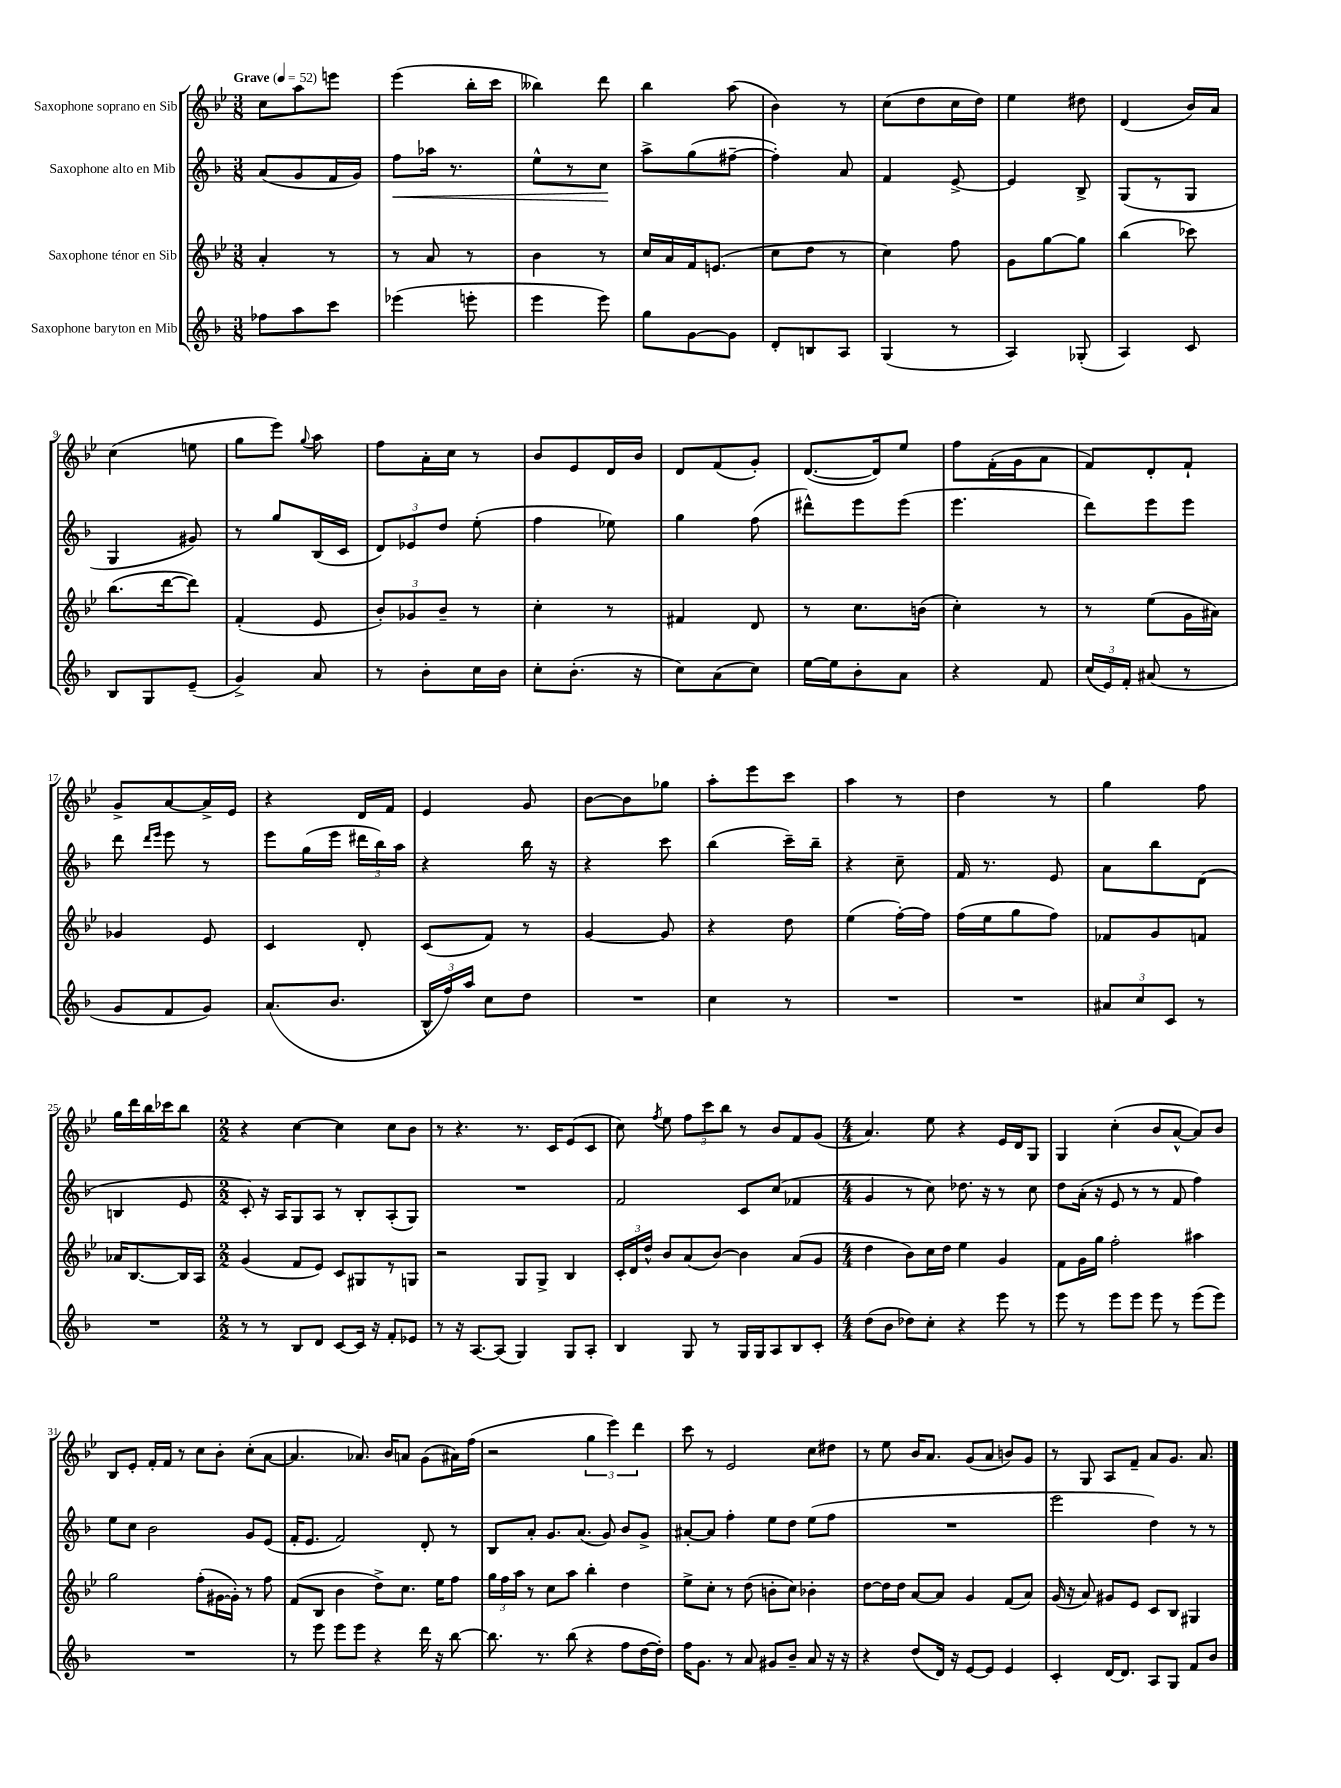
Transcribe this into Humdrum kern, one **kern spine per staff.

**kern	**kern	**kern	**dynam	**kern
*part4	*part3	*part2	*part2	*part1
*staff4	*staff3	*staff2	*staff2	*staff1
*I"Saxophone baryton en Mib	*I"Saxophone ténor en Sib	*I"Saxophone alto en Mib	*	*I"Saxophone soprano en Sib
*clefG2	*clefG2	*clefG2	*	*clefG2
*k[b-]	*k[b-e-]	*k[b-]	*	*k[b-e-]
*M3/8	*M3/8	*M3/8	*	*M3/8
*MM52	*MM52	*MM52	*	*MM52
=1	=1	=1	=1	=1
!	!	!	!	!LO:TX:a:B:t=Grave
8ff-X\L	4a'/	(8a/L	.	8cc\L
8aa\	.	8g/	.	8aa\
8ccc\J	8r	16f/L	.	8eeen\J
.	.	16g/JJ)	.	.
=2	=2	=2	=2	=2
!	!	!	!LO:HP:b	!
(4eee-X\	8r	8ff\L	<	(4eee-\
.	8a/	16aa-X\Jk	.	.
.	.	8.r	.	.
8eeen'\	8r	.	.	16bb-'\LL
.	.	.	.	16ccc\JJ
=3	=3	=3	=3	=3
4eee\	4b-\	8ee^^\L	.	4bb--X\)
.	.	8r	.	.
8eee\)	8r	8cc\J	.	8ddd\
.	.	.	[	.
=4	=4	=4	=4	=4
8gg\L	16cc/LL	8aa^\L	.	4bb-\
.	16a/	.	.	.
[8g\	16f/J	(8gg\	.	.
.	(8.en/J	.	.	.
8g\J]	.	[8ff#X~\J	.	(8aa\
=5	=5	=5	=5	=5
8d'/L	8cc\L	4ff#'\])	.	4b-\)
8Bn/	8dd\J	.	.	.
8A/J	8r	8a/	.	8r
=6	=6	=6	=6	=6
(4G/	4cc\)	4f/	.	(8cc\L
.	.	.	.	8dd\
8r	8ff\	[8e^/	.	16cc\L
.	.	.	.	16dd\JJ)
=7	=7	=7	=7	=7
4A/)	8g\L	4e/]	.	4ee-\
.	[8gg\	.	.	.
(8G-X'/	8gg\J]	8B-^/	.	8dd#X\
=8	=8	=8	=8	=8
4A/)	(4bb-\	(8G/L	.	(4d/
.	.	8r	.	.
8c/	8ccc-X\)	8G/J	.	16b-/LL)
.	.	.	.	16a/JJ
!!LO:LB:g=z
=9	=9	=9	=9	=9
8B-/L	(8.bb-\L	4G/	.	(4cc\
8G/	.	.	.	.
.	[16ddd\k	.	.	.
(8e~/J	8ddd\J])	8g#X/)	.	8een\
=10	=10	=10	=10	=10
4g^/)	(4f'/	8r	.	8gg\L
.	.	8gg/L	.	8eee-\J)
.	.	.	.	8qqgg/
8a/	8e-/	(16B-/L	.	8aa\
.	.	16c/JJ	.	.
=11	=11	=11	=11	=11
8r	12b-'/L)	12d/L)	.	8ff\L
.	12g-X/	12e-X/	.	.
8b-'\L	.	.	.	16a'\L
.	12b-~/J	12dd/J	.	.
.	.	.	.	16cc\JJ
16cc\L	8r	(8ee'\	.	8r
16b-\JJ	.	.	.	.
=12	=12	=12	=12	=12
8cc'\L	4cc'\	4ff\	.	8b-/L
(8.b-'\J	.	.	.	8e-/
.	8r	8ee-X\)	.	16d/L
16r	.	.	.	16b-/JJ
=13	=13	=13	=13	=13
8cc\L)	4f#X/	4gg\	.	8d/L
(8a\	.	.	.	(8f/
8cc\J)	8d/	(8ff\	.	8g'/J)
=14	=14	=14	=14	=14
[16ee\LL	8r	8ddd#X^^\L)	.	([8.d/L
16ee\J]	.	.	.	.
8b-'\	8.cc\L	8eee\	.	.
.	.	.	.	16d/k])
8a\J	.	(8eee\J	.	8ee-/J
.	(16bn\Jk	.	.	.
=15	=15	=15	=15	=15
4r	4cc'\)	4.eee\	.	8ff\L
.	.	.	.	(16f'\L
.	.	.	.	16g\J
8f/	8r	.	.	8a\J
=16	=16	=16	=16	=16
(24cc/LL	8r	8ddd\L)	.	8f/L)
24e/)	.	.	.	.
24f'/JJ	.	.	.	.
(8a#X/	(8ee-\L	8eee\	.	8d'/
8r	16g\L	8eee\J	.	8f`/J
.	16a#X\JJ)	.	.	.
!!LO:LB:g=z
=17	=17	=17	=17	=17
8g/L	4g-X/	8ddd\	.	8g^/L
.	.	16qqddd/LL	.	.
.	.	16qqeee/JJ	.	.
8f/	.	8eee\	.	[8a/
8g/J)	8e-/	8r	.	16a^/L]
.	.	.	.	16e-/JJ
=18	=18	=18	=18	=18
(8.a/L	4c/	8eee\L	.	4r
.	.	(16gg\L	.	.
8.b-/J	.	16eee\JJ	.	.
.	8d'/	24ddd#X\LL	.	16d/LL
.	.	24bb-\)	.	.
.	.	.	.	16f/JJ
.	.	24aa\JJ	.	.
=19	=19	=19	=19	=19
24B-^^/LL	(8c/L	4r	.	4e-/
24ff/)	.	.	.	.
24aa/JJ	.	.	.	.
8cc\L	8f/J)	.	.	.
8dd\J	8r	16bb-\	.	8g/
.	.	16r	.	.
=20	=20	=20	=20	=20
4.r	[4g/	4r	.	[8b-\L
.	.	.	.	8b-\]
.	8g/]	8ccc\	.	8gg-X\J
=21	=21	=21	=21	=21
4cc\	4r	(4bb-\	.	8aa'\L
.	.	.	.	8eee-\
8r	8dd\	16ccc~\LL)	.	8ccc\J
.	.	16bb-~\JJ	.	.
=22	=22	=22	=22	=22
4.r	(4ee-\	4r	.	4aa\
.	[16ff'\LL)	8cc~\	.	8r
.	16ff\JJ]	.	.	.
=23	=23	=23	=23	=23
4.r	(16ff\LL	16f/	.	4dd\
.	16ee-\J	8.r	.	.
.	8gg\	.	.	.
.	8ff\J)	8e/	.	8r
=24	=24	=24	=24	=24
12a#X/L	8f-X/L	8a\L	.	4gg\
12cc/	.	.	.	.
.	8g/	8bb-\	.	.
12c/J	.	.	.	.
8r	8fn/J	(8d\J	.	8ff\
!!LO:LB:g=z
=25	=25	=25	=25	=25
4.r	16a-X/KL	4Bn/	.	16gg\LL
.	[8.B-/	.	.	16ddd\
.	.	.	.	16bb-\
.	.	.	.	16ccc-X\J
.	16B-/L]	8e/	.	8bb-\J
.	16A/JJ	.	.	.
=26	=26	=26	=26	=26
*M2/2	*M2/2	*M2/2	*	*M2/2
8r	(4g/	8c'/)	.	4r
8r	.	16r	.	.
.	.	16A/KL	.	.
8B-/L	8f/L	8G/	.	[4cc\
8d/J	8e-/J)	8A/J	.	.
[8c/L	8c/L	8r	.	4cc\]
16c/Jk]	8G#X/	8B-'/L	.	.
16r	.	.	.	.
8f'/L	8r	(8A'/	.	8cc\L
8e-X/J	8Gn/J	8G/J)	.	8b-\J
=27	=27	=27	=27	=27
8r	2r	1r	.	8r
16r	.	.	.	4.r
[8.A/L	.	.	.	.
(8A/J]	.	.	.	.
4G/)	8G/L	.	.	8.r
.	8G^/J	.	.	.
.	.	.	.	16c/KL
8G/L	4B-/	.	.	(8e-/
8A'/J	.	.	.	8c/J
=28	=28	=28	=28	=28
4B-/	24c'/LL	2f/	.	8cc\)
.	24d/	.	.	.
.	24dd^^/JJ	.	.	.
.	.	.	.	8qff/
.	8b-/L	.	.	8ee-\
8G/	(8a/	.	.	12ff\L
.	.	.	.	12ccc\
8r	[8b-/J)	.	.	.
.	.	.	.	12bb-\J
16G/LL	4b-\]	8c/L	.	8r
16G/J	.	.	.	.
8A/	.	(8cc/J	.	8b-/L
8B-/	(8a/L	4f-X/	.	8f/
8c'/J	8g/J	.	.	(8g/J
=29	=29	=29	=29	=29
*M4/4	*M4/4	*M4/4	*	*M4/4
(8dd\L	4dd\	4g/	.	4.a/)
8b-\J	.	.	.	.
8dd-X\L)	8b-\L)	8r	.	.
8cc'\J	16cc\L	8cc\)	.	8ee-\
.	16dd\JJ	.	.	.
4r	4ee-\	8.dd-X\	.	4r
.	.	16r	.	.
8eee\	4g/	8r	.	16e-/LL
.	.	.	.	16d/J
8r	.	8cc\	.	8G/J
=30	=30	=30	=30	=30
8eee\	8f\L	8dd\L	.	4G/
8r	16g\L	(16a'\Jk	.	.
.	16gg\JJ	16r	.	.
8eee\L	2ff'\	8e/	.	(4cc'\
8eee\J	.	8r	.	.
8eee\	.	8r	.	8b-/L
8r	.	8f/	.	[8a^^/J
(8eee\L	4aa#X\	4ff\)	.	8a/L])
8eee\J)	.	.	.	8b-/J
!!LO:LB:g=z
=31	=31	=31	=31	=31
1r	2gg\	8ee\L	.	8B-/L
.	.	8cc\J	.	8e-'/J
.	.	2b-\	.	16f'/LL
.	.	.	.	16f/JJ
.	.	.	.	8r
.	(8ff'\L	.	.	8cc\L
.	[16g#X\L	.	.	8b-'\J
.	16g#'\JJ])	.	.	.
.	8r	8g/L	.	(8cc'\L
.	8ff\	(8e/J	.	[8a\J
=32	=32	=32	=32	=32
8r	(8f/L	16f'/KL	.	4.a/]
.	.	8.e/J	.	.
8eee\	8B-/J	.	.	.
8eee\L	4b-\	2f/)	.	.
8eee\J	.	.	.	8.a-X/)
4r	8dd^\L)	.	.	.
.	.	.	.	16b-/KL
.	8.cc\J	.	.	8an/J
16ddd\	.	8d'/	.	(8g\L
16r	16ee-\KL	.	.	.
[8bb-\	8ff\J	8r	.	16a#X\L)
.	.	.	.	(16ff\JJ
=33	=33	=33	=33	=33
8.bb-\]	24gg\LL	8B-/L	.	2r
.	24ff\	.	.	.
.	24aa\JJ	.	.	.
.	8r	8a'/J	.	.
8.r	.	.	.	.
.	8cc\L	8.g/L	.	.
(8bb-\	8aa\J	.	.	.
.	.	(8.a/J	.	.
4r	4bb-'\	.	.	6gg\
.	.	8g/)	.	.
.	.	.	.	6eee-\)
8ff\L	4dd\	8b-/L	.	.
.	.	.	.	6ddd\
[16dd\L	.	8g^/J	.	.
16dd'\JJ])	.	.	.	.
=34	=34	=34	=34	=34
16ff\KL	8ee-^\L	[8a#X'/L	.	8ccc\
8.g\J	.	.	.	.
.	8cc'\J	8a#/J]	.	8r
8r	8r	4ff'\	.	2e-/
8a/	(8dd\	.	.	.
8g#X/L	8bn'\L	8ee\L	.	.
8b-~/J	8cc\J)	8dd\J	.	.
8a/	4b-X'\	(8ee\L	.	8cc\L
16r	.	8ff\J	.	8dd#X\J
16r	.	.	.	.
=35	=35	=35	=35	=35
4r	[8dd\L	1r	.	8r
.	16dd\L]	.	.	8ee-\
.	16dd\JJ	.	.	.
(8dd/L	[8a/L	.	.	16b-/KL
.	.	.	.	8.a/J
16d/Jk)	8a/J]	.	.	.
16r	.	.	.	.
[8e/L	4g/	.	.	(8g/L
8e/J]	.	.	.	8a/J
4e/	(8f/L	.	.	8bn/L)
.	8a/J)	.	.	8g/J
=36	=36	=36	=36	=36
4c'/	(16g/	2eee\	.	8r
.	16r	.	.	.
.	8a/)	.	.	8G/
[16d/KL	8g#X/L	.	.	8A/L
8.d/J]	.	.	.	.
.	8e-/J	.	.	8f~/J
8A/L	8c/L	4dd\)	.	8a/L
8G/J	8B-/J	.	.	8.g/J
8f/L	4G#X/	8r	.	.
.	.	.	.	8.a/
8b-/J	.	8r	.	.
==	==	==	==	==
*-	*-	*-	*-	*-
